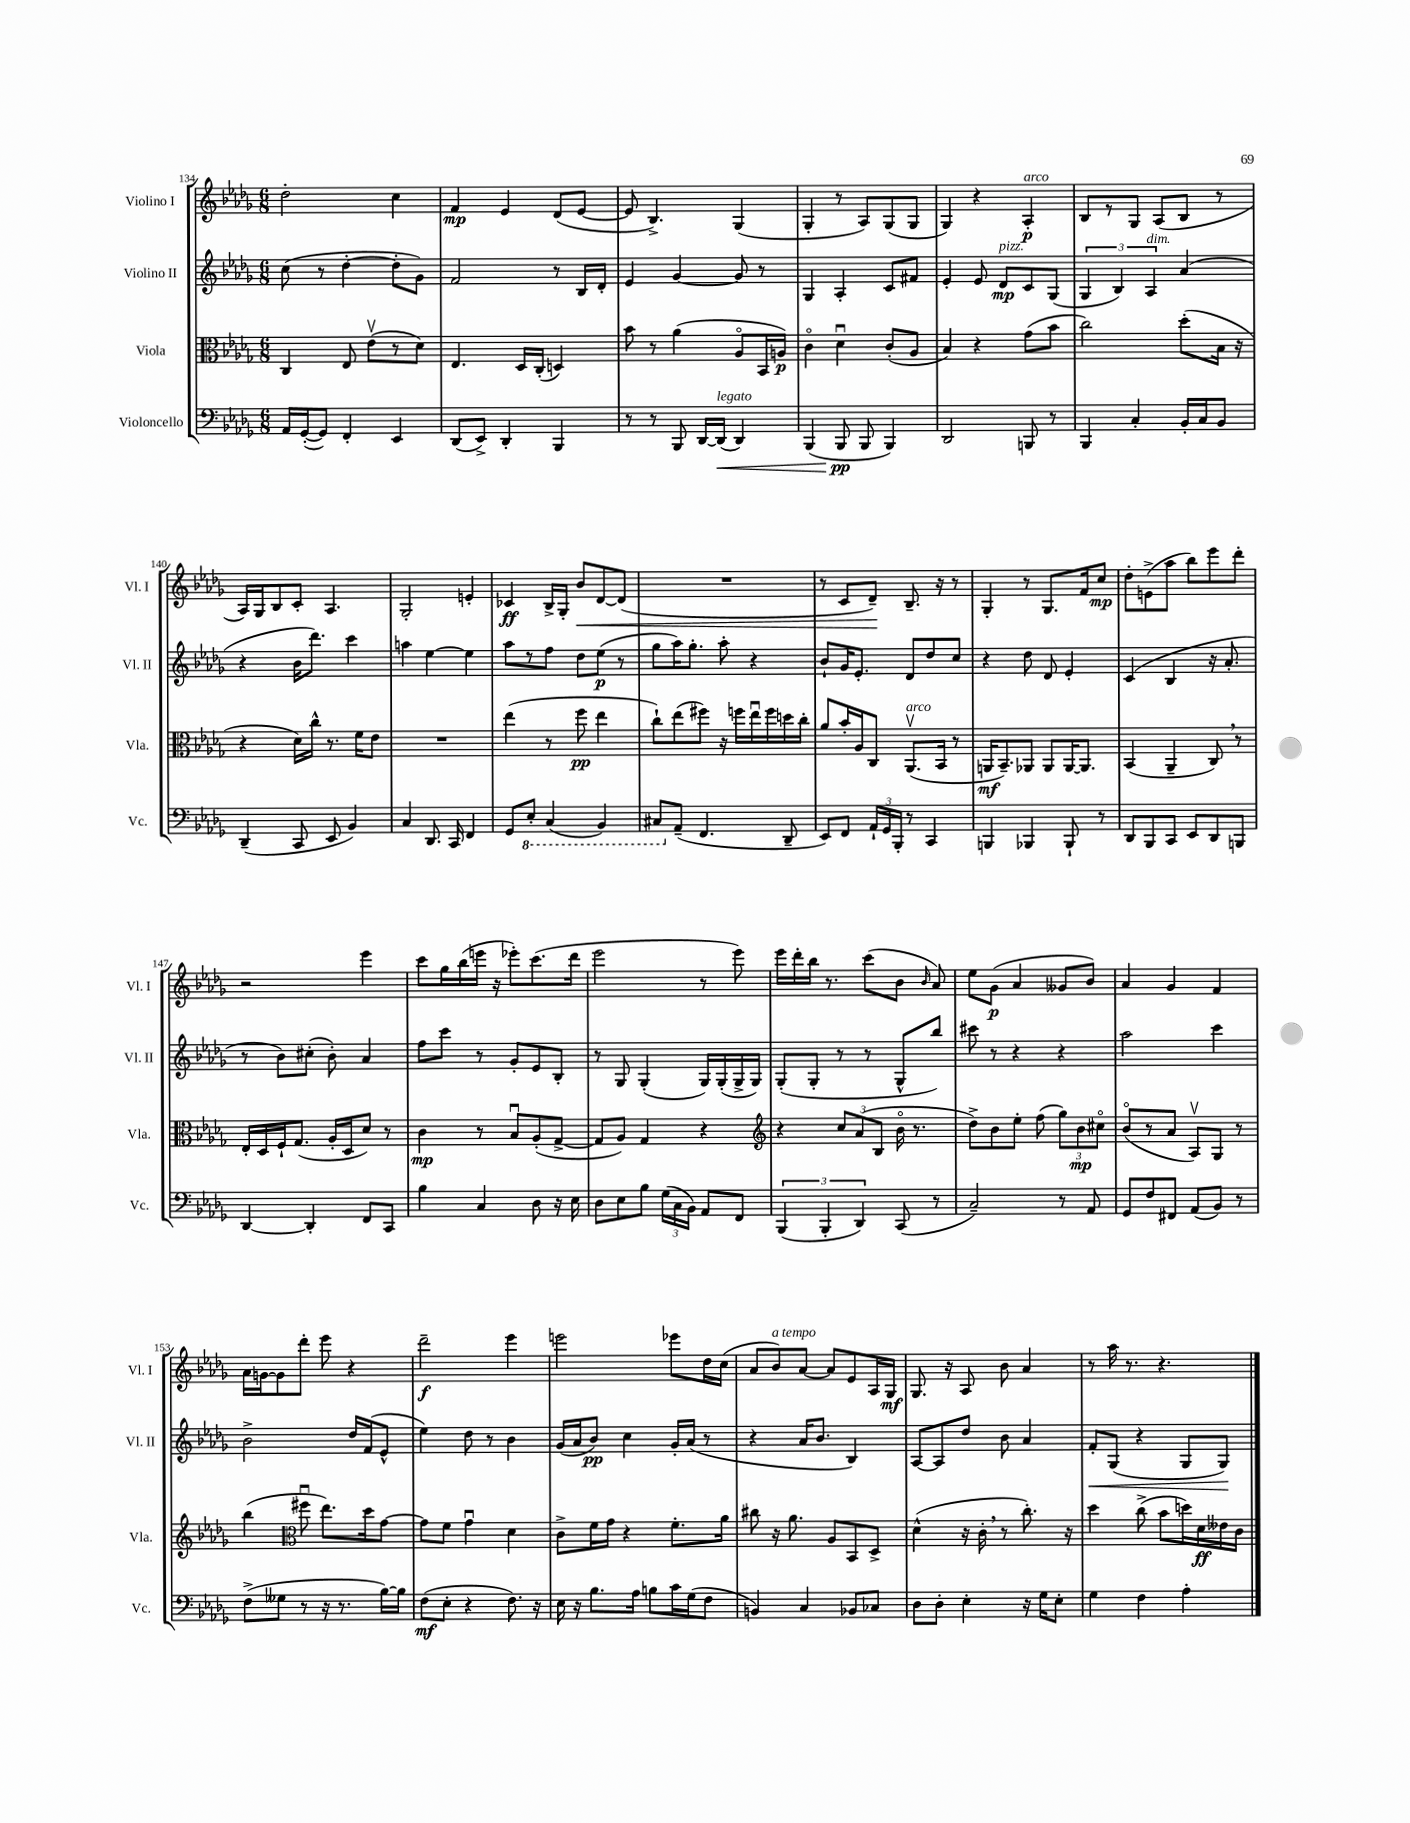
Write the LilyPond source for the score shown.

<<
\new StaffGroup <<
\new Staff = "s0" \with { instrumentName = "Violino I" shortInstrumentName = "Vl. I" } {
    \clef treble \key des \major \numericTimeSignature \time 6/8
    \autoBeamOff des''2-. c''4 |
    f'4\mp ees'4 des'8[( ees'8]~ |
    ees'8 bes4.->) ges4( |
    ges4-. r8 aes8[) ges8( ges8] |
    ges4) r4 aes4-.\p^\markup { \italic "arco" } |
    bes8[ r8 ges8] aes8[( bes8] r8 |
    aes16[) ges16 bes8 c'8]-. aes4. |
    ges2-. e'4-. |
    ces'4\ff bes16[-> ges16]-. bes'8[\< des'8~ des'8]( |
    R2. |
    r8 c'8[ des'8]--\!) bes8.-- r16 r8 |
    ges4-. r8 ges8.[ f'16 c''8]\mp |
    des''8[-. e'8->( aes''8] bes''8[) ees'''8 des'''8]-. |
    r2 ees'''4 |
    c'''8[ ges''16 bes''16( e'''16] r16 ees'''8[-.) c'''8.( des'''16] |
    ees'''2 r8 ees'''8) |
    ees'''16[ des'''16-. bes''16] r8. c'''8[( bes'8] \grace { bes'16 } aes'8) |
    ees''8[ ges'8]\p( aes'4 geses'8[ bes'8]) |
    aes'4 ges'4 f'4 |
    aes'16[ g'16~ g'8 des'''8]-. ees'''8 r4 |
    des'''2--\f ees'''4 |
    e'''2 ees'''8[ des''16 c''16]( |
    aes'8[ bes'8^\markup { \italic "a tempo" }) aes'8]~ aes'8[ ees'8 aes16 ges16]\mf |
    ges8. r16 aes8 bes'8 aes'4 |
    r8 aes''16 r8. r4. \bar "|." |
}
\new Staff = "s1" \with { instrumentName = "Violino II" shortInstrumentName = "Vl. II" } {
    \clef treble \key des \major \numericTimeSignature \time 6/8
    \autoBeamOff c''8( r8 des''4~-. des''8[-. ges'8]) |
    f'2 r8 bes16[ des'16]-. |
    ees'4 ges'4~ ges'8 r8 |
    ges4 aes4-. c'8[ fis'8] |
    ees'4-. ees'8 des'8[\mp^\markup { \italic "pizz." } c'8 ges8]( |
    \tuplet 3/2 { ges4 bes4) aes4^\markup { \italic "dim." } } aes'4( |
    r4 bes'16[ des'''8.]) c'''4 |
    a''4 ees''4~ ees''4 |
    aes''8[ r8 f''8] des''8[ ees''8]\p( r8 |
    ges''8[ aes''16) ges''8.]-. aes''8-. r4 |
    bes'8[-! ges'16 ees'8.]-. des'8[ des''8 c''8] |
    r4 des''8 des'8 ees'4-. |
    c'4( bes4 r16 aes'8.-. |
    r8 bes'8[) cis''8]-.( bes'8-.) aes'4 |
    f''8[ c'''8] r8 ges'8[-. ees'8 bes8]-. |
    r8 ges8 ges4-.( ges16[) ges16-.( ges16-> ges16]) |
    ges8[-.( ges8]-. r8 r8 ges8[-^ bes''8]) |
    cis'''8 r8 r4 r4 |
    aes''2 c'''4 |
    bes'2-> des''16[ f'16( ees'8]-^ |
    ees''4) des''8 r8 bes'4 |
    ges'16[( aes'16 bes'8]\pp) c''4 ges'16[-. aes'16]( r8 |
    r4 aes'16[ bes'8.] bes4) |
    aes8[~ aes8 des''8] bes'8 aes'4 |
    f'8[-.\< ges8]( r4 ges8[ ges8]\!) \bar "|." |
}
\new Staff = "s2" \with { instrumentName = "Viola" shortInstrumentName = "Vla." } {
    \clef alto \key des \major \numericTimeSignature \time 6/8
    \autoBeamOff c4 ees8 ees'8[\upbow( r8 des'8]) |
    ees4. des16[ c16]-.( d4) |
    bes'8 r8 aes'4( aes8[\flageolet bes,16 a16]\p) |
    c'4\flageolet des'4\downbow c'8[-.( aes8] |
    bes4) r4 ges'8[( bes'8] |
    c''2) des''8[-.( bes16] r16 |
    r4 des'16[) c''16]-^ r8. f'16[ ees'8] |
    R2. |
    ees''4( r8 f''8\pp ees''4 |
    c''8[-!) ees''8( fis''8]) r16 f''16[ ees''16\downbow f''16 d''16 c''16]-. |
    aes'8[ bes'16-. aes16 c8] aes,8.[\upbow^\markup { \italic "arco" }( bes,16] r8 |
    a,16[\mf bes,8.--) aes,8] aes,8[ aes,16~ aes,8.] |
    bes,4( aes,4-- c8) \breathe r8 |
    ees16[-. des16 f16-! ges8.]( aes16[-. des16 des'8]) r8 |
    c'4\mp r8 bes8[\downbow aes8-.( ges8]~-> |
    ges8[ aes8]) ges4 r4 |
    \clef treble r4 \tuplet 3/2 { c''8[ aes'8( bes8] } bes'16\flageolet r8. |
    des''8[->) bes'8 ees''8]-. f''8( \tuplet 3/2 { ges''8[) bes'8\mp cis''8]\flageolet } |
    bes'8[\flageolet( r8 aes'8] aes8[\upbow) ges8] r8 |
    bes''4( \clef alto fis''8\downbow ees''8.[) des''16 ges'8]~ |
    ges'8[ f'8] ges'4\downbow des'4 |
    c'8[-> f'16 ges'16] r4 f'8.[-. aes'16] |
    cis''8 r16 aes'8. aes8[ bes,8 des8]-> |
    des'4-^( r16 c'16-. \breathe r8 c''8.-.) r16 |
    des''4 c''8->( bes'8[ d''16) des'16\ff eeses'16 c'16] \bar "|." |
}
\new Staff = "s3" \with { instrumentName = "Violoncello" shortInstrumentName = "Vc." } {
    \clef bass \key des \major \numericTimeSignature \time 6/8
    \autoBeamOff aes,16[ ges,16~-.( ges,8]) f,4-. ees,4 |
    des,8[( ees,8]->) des,4-. bes,,4 |
    r8 r8 bes,,8 des,16[~ des,16]\<^\markup { \italic "legato" }( des,4) |
    bes,,4( bes,,8\pp\! bes,,8 bes,,4) |
    des,2 b,,8 r8 |
    bes,,4 c4-. bes,16[-. c16 bes,8] |
    des,4--( c,8 ees,8 bes,4) |
    c4 des,8. c,16 f,4 |
    ges,8[ \ottava #-1 ees,8]-. c,4( bes,,4) |
    cis,8[ \ottava #0 aes,8]--( f,4. des,8-- |
    ees,8[) f,8] \tuplet 3/2 { aes,16[-! ges,16 bes,,16]-. } r8 c,4 |
    b,,4 bes,,4 bes,,8-! r8 |
    des,8[ bes,,8 c,8] ees,8[ des,8 b,,8] |
    des,4~ des,4-. f,8[ c,8] |
    bes4 c4 des8 r16 ees16 |
    des8[ ees8 bes8] \tuplet 3/2 { ges16[( c16 bes,16]) } aes,8[ f,8] |
    \tuplet 3/2 { bes,,4( bes,,4-. des,4) } c,8( r8 |
    c2--) r8 aes,8 |
    ges,8[ f8 fis,8] aes,8[( bes,8]) r8 |
    f8[->( geses8] r8 r16 r8. bes16[~) bes16] |
    f8[\mf( ees8]-. r4 f8.) r16 |
    ees16 r16 bes8.[ aes16] b8[ c'16 ges16( f8] |
    b,4) c4 bes,8[ ces8] |
    des8[ des8]-. ees4-. r16 ges16[ ees8]-. |
    ges4 f4 aes4-. \bar "|." |
}
>>
>>
\layout { \context { \Score currentBarNumber = #134 } }
